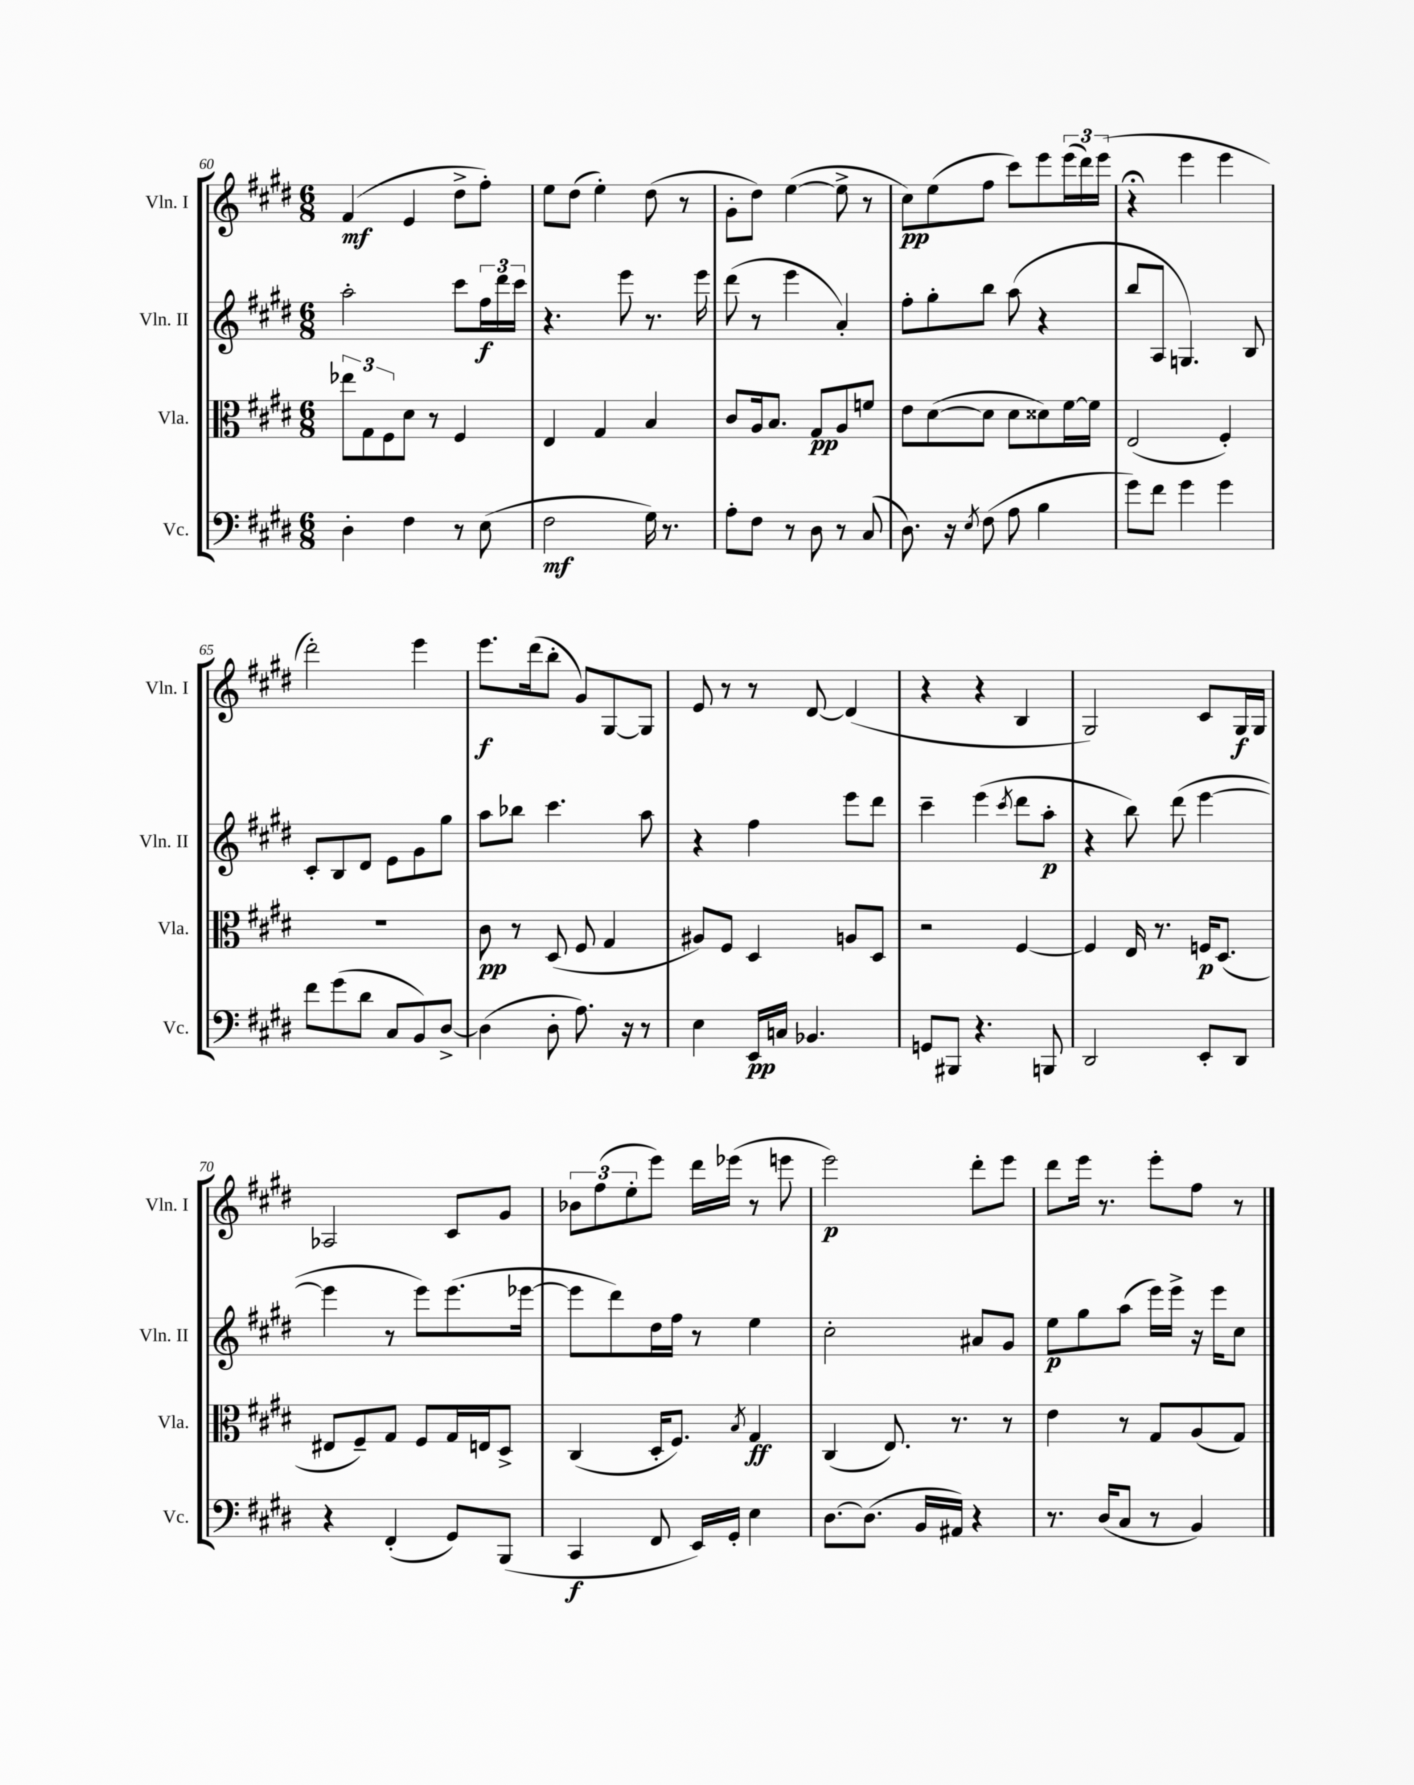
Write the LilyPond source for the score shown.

<<
\new StaffGroup <<
\new Staff = "s0" \with { instrumentName = "Vln. I" shortInstrumentName = "Vln. I" } {
    \clef treble \key e \major \numericTimeSignature \time 6/8
    fis'4\mf( e'4 dis''8-> fis''8-.) |
    e''8 dis''8( e''4-.) dis''8( r8 |
    gis'8-. dis''8) e''4~( e''8-> r8 |
    cis''8\pp) e''8( fis''8 cis'''8) e'''8 \tuplet 3/2 { e'''16( dis'''16) e'''16( } |
    r4\fermata e'''4 e'''4 |
    dis'''2-.) e'''4 |
    e'''8.\f dis'''16( b''8-. gis'8) gis8~ gis8 |
    e'8 r8 r8 dis'8~ dis'4( |
    r4 r4 b4 |
    gis2) cis'8 gis16\f gis16 |
    aes2 cis'8 gis'8 |
    \tuplet 3/2 { bes'8 fis''8( e''8-. } e'''8) dis'''16 ees'''16( r8 e'''8 |
    e'''2\p) dis'''8-. e'''8 |
    dis'''8 e'''16 r8. e'''8-. fis''8 r8 \bar "|." |
}
\new Staff = "s1" \with { instrumentName = "Vln. II" shortInstrumentName = "Vln. II" } {
    \clef treble \key e \major \numericTimeSignature \time 6/8
    a''2-. cis'''8 \tuplet 3/2 { fis''16\f dis'''16 cis'''16 } |
    r4. e'''8 r8. e'''16 |
    dis'''8( r8 e'''4 a'4-.) |
    fis''8-. gis''8-. b''8 a''8( r4 |
    b''8 a8 g4.) b8 |
    cis'8-. b8 dis'8 e'8 gis'8 gis''8 |
    a''8 bes''8 cis'''4. a''8 |
    r4 fis''4 e'''8 dis'''8 |
    cis'''4-- e'''4( \acciaccatura { cis'''8 } dis'''8 a''8-.\p |
    r4 b''8) dis'''8( e'''4~ |
    e'''4 r8 e'''8) e'''8.( ees'''16~ |
    ees'''8 dis'''8) dis''16 fis''16 r8 e''4 |
    cis''2-. ais'8 gis'8 |
    e''8\p gis''8 a''8( e'''16) e'''16-> r16 e'''16 cis''8 \bar "|." |
}
\new Staff = "s2" \with { instrumentName = "Vla." shortInstrumentName = "Vla." } {
    \clef alto \key e \major \numericTimeSignature \time 6/8
    \tuplet 3/2 { ees''8 gis8 fis8 } dis'8 r8 fis4 |
    e4 gis4 b4 |
    cis'8 a16 b8. gis8\pp a8 f'8 |
    e'8 dis'8~( dis'8 dis'8 disis'8) fis'16~ fis'16 |
    e2( fis4-.) |
    R2. |
    cis'8\pp r8 dis8( fis8 gis4 |
    ais8) fis8 dis4 a8 dis8 |
    r2 fis4~ |
    fis4 e16 r8. f16\p dis8.( |
    eis8 fis8--) gis8 fis8 gis16 e16 dis8-> |
    cis4( dis16-. fis8.) \acciaccatura { b8 } gis4\ff |
    cis4( e8.) r8. r8 |
    e'4 r8 gis8 a8( gis8) \bar "|." |
}
\new Staff = "s3" \with { instrumentName = "Vc." shortInstrumentName = "Vc." } {
    \clef bass \key e \major \numericTimeSignature \time 6/8
    dis4-. fis4 r8 e8( |
    fis2\mf gis16) r8. |
    a8-. fis8 r8 dis8 r8 cis8( |
    dis8.) r16 \acciaccatura { e8 } fis8( a8 b4 |
    gis'8) fis'8 gis'4 gis'4 |
    fis'8 gis'8( dis'8 cis8 b,8) dis8~-> |
    dis4( dis8-. a8.) r16 r8 |
    e4 e,16\pp c16 bes,4. |
    g,8 bis,,8 r4. b,,8 |
    dis,2 e,8-. dis,8 |
    r4 fis,4-.( gis,8) b,,8( |
    cis,4\f fis,8 e,16) gis,16-. e4 |
    dis8.~ dis8.( b,16 ais,16) r4 |
    r8. dis16( cis8 r8 b,4) \bar "|." |
}
>>
>>
\layout { \context { \Score currentBarNumber = #60 } }
